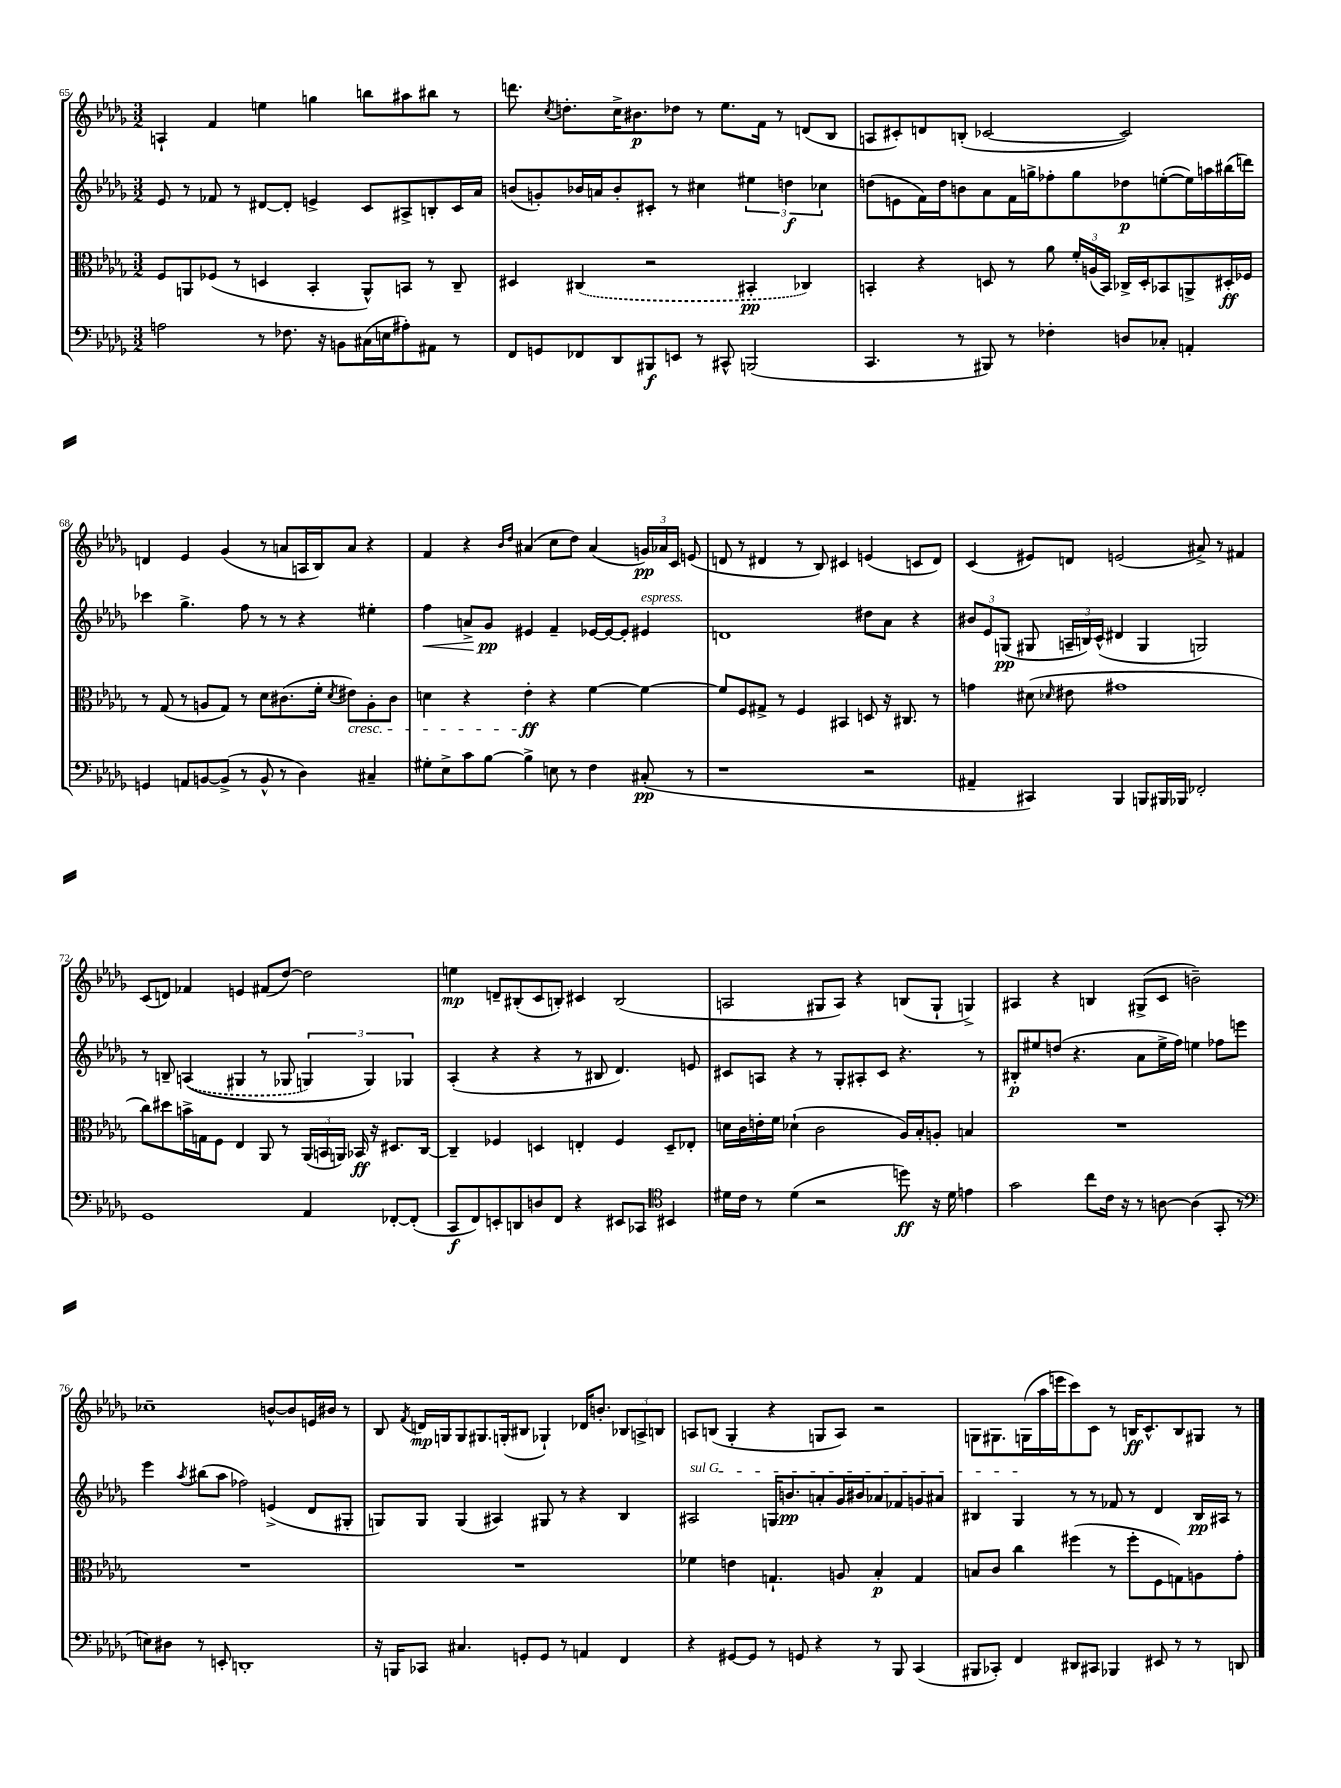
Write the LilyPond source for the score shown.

<<
\new StaffGroup <<
\new Staff = "s0" {
    \clef treble \key des \major \numericTimeSignature \time 3/2
    \autoBeamOff a4-! f'4 e''4 g''4 b''8[ ais''8 bis''8] r8 |
    d'''8. \acciaccatura { c''8 } d''8.[-. c''16-> bis'8.\p des''8] r8 ees''8.[ f'16] r8 d'8[( bes8] |
    a8[ cis'8-.) d'8 b8]-.( ces'2~ ces'2) |
    d'4 ees'4 ges'4( r8 a'8[ a16 bes16) a'8] r4 |
    f'4 r4 \grace { bes'16[ des''16] } ais'4( c''8[ des''8]) ais'4( \tuplet 3/2 { g'16[\pp) aes'16 c'16] } e'8( |
    d'8 r8 dis'4 r8 bes8) cis'4 e'4( c'8[ dis'8]) |
    c'4( eis'8[) d'8] e'2( ais'8->) r8 fis'4 |
    c'8[( d'8]) fes'4 e'4 fis'8[( des''8]~) des''2 |
    e''4\mp d'8[-- bis8-.( c'8 b8]-.) cis'4 b2( |
    a2 gis8[ a8]) r4 b8[( gis8]-! g4->) |
    ais4 r4 b4 gis8[->( c'8] b'2--) |
    ces''1-- b'8[~-^ b'8 e'16 bis'16] r8 |
    bes8 \acciaccatura { f'8 } d'16[\mp g16 g8 gis8. g16-.( bis8] ges4-!) des'16[ b'8.]-. \tuplet 3/2 { bes8[ a8-> b8] } |
    a8[ b8]( ges4-. r4 g8[ a8]) r2 |
    g8[ gis8. g16( aes''16 e'''16 c'''8) c'8] r8 b16[\ff c'8.-^ b8 gis8] r8 \bar "|." |
}
\new Staff = "s1" {
    \clef treble \key des \major \numericTimeSignature \time 3/2
    \autoBeamOff ees'8 r8 fes'8 r8 dis'8[~ dis'8]-. e'4-> c'8[ ais8-> b8-. c'16 aes'16] |
    b'8[( g'8-.) bes'16 a'16 bes'8-. cis'8]-. r8 cis''4 \tuplet 3/2 { eis''4 d''4\f ces''4 } |
    d''8[( e'8 f'16) d''16 b'8 aes'8 f'16 g''16-> fes''8-. g''8 des''8\p e''8~-.( e''16) a''16 bis''16( d'''16]) |
    ces'''4 ges''4.-> f''8 r8 r8 r4 eis''4-. |
    f''4\< a'8[-> ges'8]\pp\! eis'4 f'4-- ees'16[~ ees'16~ ees'8]-. eis'4^\markup { \italic "espress." } |
    d'1 dis''8[ aes'8] r4 |
    \tuplet 3/2 { bis'8[ ees'8 g8]\pp( } gis8 \tuplet 3/2 { a16[-- b16) c'16]-^( } dis'4 gis4 g2) |
    r8 b8-- \once \slurDashed a4(\( gis4 r8 ges8 \tuplet 3/2 { g4) g4\) ges4 } |
    aes4-.( r4 r4 r8 bis8 des'4.) e'8 |
    cis'8[ a8] r4 r8 ges8[-. ais8-. cis'8] r4. r8 |
    bis8[-.\p eis''8 d''8]( r4. aes'8[ eis''16-> f''16]) e''4 fes''8[ e'''8] |
    ees'''4 \acciaccatura { aes''8 } bis''8[( aes''8] fes''2) e'4->( des'8[ gis8]-. |
    g8[) g8] g4( ais4) gis8 r8 r4 bes4 |
    \once \override TextSpanner.bound-details.left.text = \markup { \italic "sul G" } ais2\startTextSpan g16[ b'8.\pp a'8-. ges'16 bis'16 aes'8 fes'8 g'8 ais'8] |
    bis4 ges4\stopTextSpan r8 r8 fes'8 r8 des'4 bis16[\pp ais16] r8 \bar "|." |
}
\new Staff = "s2" {
    \clef alto \key des \major \numericTimeSignature \time 3/2
    \autoBeamOff f8[ a,8 fes8]( r8 d4 bes,4-. a,8[-^) b,8] r8 c8-- |
    dis4 \once \slurDashed cis4( r2 bis,4-.\pp ces4) |
    b,4-. r4 d8 r8 aes'8 \tuplet 3/2 { f'16[-. a16( b,16]) } ces16[-> d16-. bes,8 a,8-> dis16-.\ff fes16] |
    r8 ges8( r8 a8[ ges8]) r8 des'8[ cis'8.( f'16]-. \acciaccatura { des'8 } eis'8[\cresc) a8-. cis'8] |
    d'4 r4 ees'4-.\ff\! r4 f'4~ f'4~ |
    f'8[ f8 gis8]-> r8 f4 bis,4 d8 r16 cis8. r8 |
    g'4 dis'8( \grace { des'16 } eis'8 gis'1 |
    c''8[) dis''8 b'16-> g16 f8] ees4 aes,8 r8 \tuplet 3/2 { aes,16[( b,16 a,16]) } bes,16\ff r16 dis8.[ c16]~ |
    c4-- fes4 d4 e4-. fes4 d8[-- ees8]-. |
    d'16[ c'16 e'16-. f'16] des'4-!( c'2 aes16[) bes16-. a8]-. b4 |
    R1. |
    R1. |
    R1. |
    fes'4 e'4 g4.-! a8 bes4-.\p g4 |
    b8[ c'8] c''4 fis''4( r8 fis''8[-. f8 g8) a8 ges'8]-. \bar "|." |
}
\new Staff = "s3" {
    \clef bass \key des \major \numericTimeSignature \time 3/2
    \autoBeamOff a2 r8 fes8. r16 b,8[ cis16( e16 ais8-.) ais,8] r8 |
    f,8[ g,8 fes,8 des,8 bis,,8\f e,8] r8 cis,8-^ b,,2( |
    c,4. r8 bis,,8) r8 fes4-. d8[ ces8]-. a,4-. |
    g,4 a,8[ b,8~ b,8]->( r8 b,8-^ r8 des4) cis4-- |
    gis8[-. ees8-> c'8 bes8]~ bes4-> e8 r8 f4 cis8-.\pp( r8 |
    r1 r2 |
    ais,4-- cis,4) bes,,4 b,,8[ bis,,16 bes,,16] fes,2-. |
    ges,1 aes,4 fes,8[~-. fes,8]-.( |
    c,8[\f f,8) e,8-. d,8 d8 f,8] r4 eis,8[ ces,8] \clef tenor bis,4 |
    dis'16[ c'16] r8 dis'4( r2 d''8\ff) r16 dis'16 e'4 |
    ges'2 c''8[ c'16] r16 r8 a8~ a4( ges,8-. r8 |
    \clef bass e8[) dis8] r8 e,8-. d,1-. |
    r16 b,,16[ ces,8] cis4. g,8[-. g,8] r8 a,4 f,4 |
    r4 gis,8[~ gis,8] r8 g,8 r4 r8 bes,,8 c,4( |
    bis,,8[ ces,8]-.) f,4 dis,8[ cis,8] bes,,4 eis,8 r8 r8 d,8 \bar "|." |
}
>>
>>
\layout { \context { \Score currentBarNumber = #65 } }
